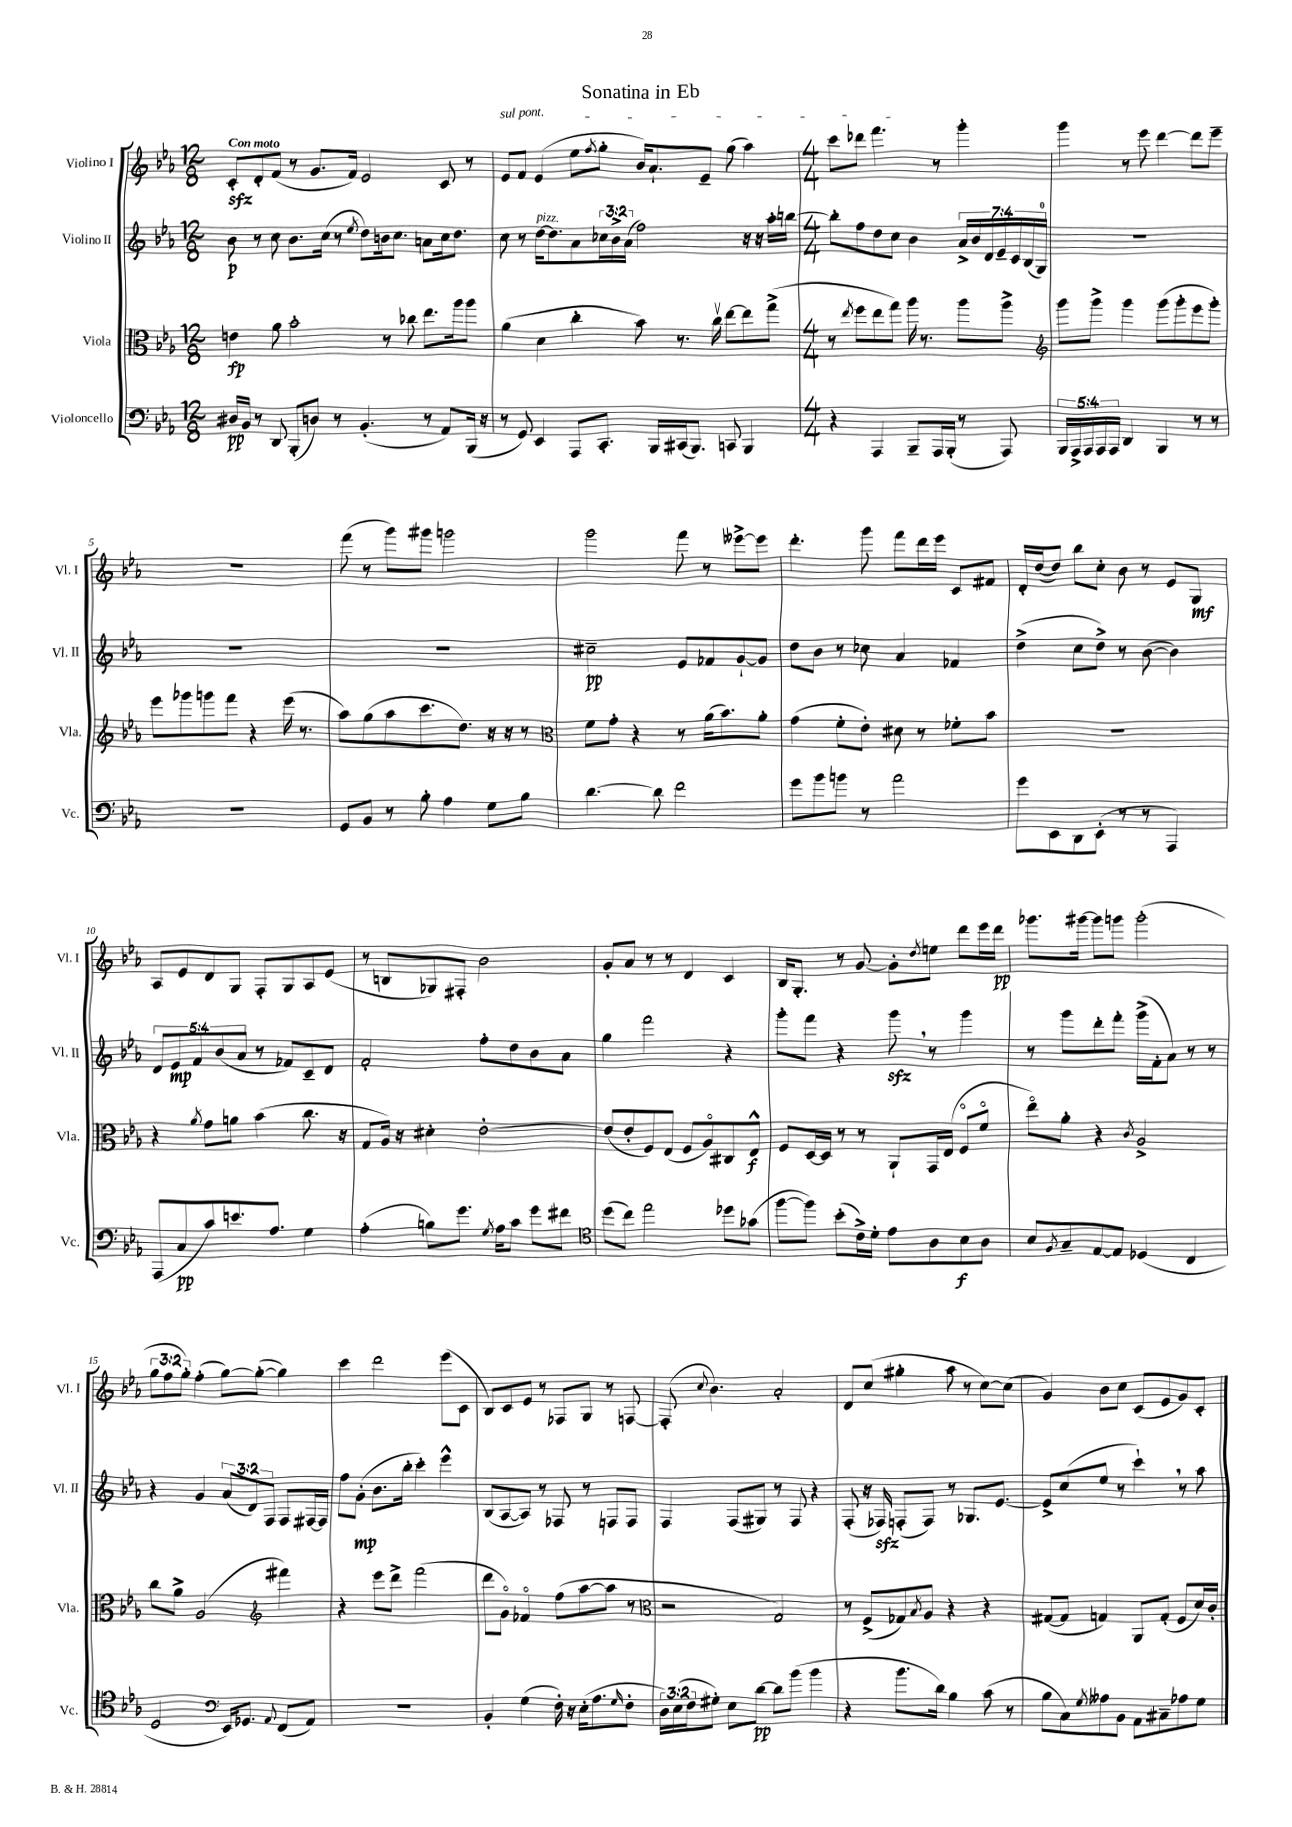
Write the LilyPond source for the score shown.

\header { title = "Sonatina in Eb" }
<<
\new StaffGroup <<
\new Staff = "s0" \with { instrumentName = "Violino I" shortInstrumentName = "Vl. I" } {
    \clef treble \key ees \major \numericTimeSignature \time 12/8 \override Staff.TupletNumber.text = #tuplet-number::calc-fraction-text \tempo "Con moto"
    c'8-.\sfz d'8-. f'8( r8 g'8. f'16) ees'2 c'8 r8 |
    \once \override TextSpanner.bound-details.left.text = \markup { \italic "sul pont." } ees'8\startTextSpan f'8 ees'4( ees''8 \acciaccatura { f''8 } g''8-. bes'16) aes'8.-! ees'8-- g''8( aes''4) |
    \numericTimeSignature \time 4/4 c'''8 des'''8 f'''4.\stopTextSpan r8 g'''4-. |
    g'''4 r8 ees'''8 d'''4~ d'''8 ees'''8-- |
    R1 |
    f'''8( r8 g'''8) gis'''8 g'''2 |
    g'''2 f'''8 r8 eeses'''8~-> eeses'''8 |
    d'''4.-. g'''8 f'''8 d'''16 ees'''16 c'8 fis'8 |
    d'16-. d''16~( d''8) bes''8 c''8-. bes'8 r8 ees'8 g8\mf |
    aes8 ees'8 d'8 g8 f8-. g8 aes8 ees'8( |
    r8 b8 ges8) fis8-. bes'2 |
    g'8-. aes'8 r8 r8 d'4 c'4 |
    bes16 g8.-. r8 g'8~ g'8-. \acciaccatura { d''8 } e''8 d'''8 ees'''16 d'''16\pp |
    ges'''8. gis'''16~ gis'''8 g'''8 g'''2-.( |
    \tuplet 3/2 { g''8 f''8 g''8-.) } f''4-.( g''8~) g''8~-.( g''4) |
    c'''4 d'''2 ees'''8( c'8 |
    bes8) c'8 ees'8 r8 fes8 g8 r8 f8~ |
    f8-.( \appoggiatura { c''8 } bes'4.) aes'2-. |
    d'8 c''8( gis''4-. aes''8 r8 c''8~) c''8( |
    g'4) bes'8 c''8 c'8( ees'8 g'8) c'8-. \bar "|." |
}
\new Staff = "s1" \with { instrumentName = "Violino II" shortInstrumentName = "Vl. II" } {
    \clef treble \key ees \major \numericTimeSignature \time 12/8 \override Staff.TupletNumber.text = #tuplet-number::calc-fraction-text
    bes'8\p r8 c''8 bes'8. c''16( r8 \acciaccatura { ees''8 } d''8) b'16 c''8. a'8 c''16 d''8. |
    c''8 r8 d''16~^\markup { \italic "pizz." } d''8. aes'8 \tuplet 3/2 { ces''16 bes'16-> aes'16( } f''2) r16 r16 aes''16-. b''16~ |
    \numericTimeSignature \time 4/4 b''8-. f''8 d''8 c''8 bes'4 \tuplet 7/4 { aes'16-> bes'16 d'16 ees'16-- c'16 bes16( g16-0) } |
    R1 |
    R1 |
    R1 |
    cis''2--\pp ees'8 fes'8 g'8~-! g'8 |
    d''8 bes'8 r8 ces''8 aes'4 fes'4 |
    d''4->( c''8 d''8->) r8 bes'8~( bes'4) |
    \tuplet 5/4 { d'8 ees'8\mp f'8 bes'8( aes'8 } r8 fes'8) c'8-- d'8 |
    f'2-. f''8-. d''8 bes'8 aes'8 |
    g''4 f'''2 r4 |
    g'''8-. f'''8 r4 g'''8\sfz \breathe r8 g'''4 |
    r8 g'''8 d'''8-. f'''8-. g'''16->( f'16-. aes'8) r8 r8 |
    r4 g'4 \tuplet 3/2 { aes'8( d'8) f8 } f8 fis16~ fis16 |
    f''8 g'8-.\mp( bes'8. bes''16-. c'''4-.) ees'''4-^ |
    bes8( aes8~ aes8) r8 fes8 r8 f8 f8 |
    f4 f8( gis8) r8 f8 r4 |
    f8-.( r16 fes16\sfz) f8-.( f8) r8 ges8. ees'8.~ |
    ees'8-> c''8( ees''8 r8 c'''4-!) \breathe r8 aes''8 \bar "|." |
}
\new Staff = "s2" \with { instrumentName = "Viola" shortInstrumentName = "Vla." } {
    \clef alto \key ees \major \numericTimeSignature \time 12/8
    e'4\fp aes'8 bes'2-. r8 ces''8 ees''8. aes''16 aes''8 |
    aes'4( d'4 c''4-. bes'8) r8. c''16\upbow ees''8~ ees''8 g''8->( |
    \numericTimeSignature \time 4/4 r8 \acciaccatura { ees''8 } f''8 ees''8 g''8) aes''16 r8. aes''8 aes''8-> |
    \clef treble g'''8 g'''8-> g'''4 g'''8( g'''8-. ees'''8 g'''8-.) |
    ees'''8 ges'''8 g'''8 f'''8 r4 ees'''16( r8. |
    aes''8) g''8( aes''8 c'''8. d''8.) r16 r16 r8 |
    \clef alto f'8 g'8-. r4 r8 aes'16( bes'8.) aes'8-. |
    g'4( f'8-. ees'8-.) dis'8 r8 fes'8-. bes'8 |
    R1 |
    r4 \acciaccatura { aes'8 } g'8 a'8 bes'4( c''8. r16 |
    g8 aes16) r16 dis'4-. ees'2~-. |
    ees'8( ees'8-. f8) ees8( f8 aes8\flageolet) cis8 ees8-^\f |
    f8 d16~ d16 r8 r8 aes,8-! g,16 ees16( f8\flageolet f'8\flageolet |
    ees''8\flageolet) aes'8-. r4 \acciaccatura { c'8 } aes2-> |
    c''8 aes'8-> aes2( \clef treble fis'''4) |
    r4 ees'''8 d'''8-> f'''2( |
    d'''8 g'8\flageolet) fes'4\flageolet f''8( aes''8~ aes''8 r8 |
    \clef alto r2 g2) |
    r8 f8->( ges8) \acciaccatura { bes8 } aes8 r4 r4 |
    gis8~( gis8 g4) aes,8 g8-.( f8 d'16) c'16-. \bar "|." |
}
\new Staff = "s3" \with { instrumentName = "Violoncello" shortInstrumentName = "Vc." } {
    \clef bass \key ees \major \numericTimeSignature \time 12/8 \override Staff.TupletNumber.text = #tuplet-number::calc-fraction-text
    dis16\pp bes,16 r8 d,8 bes,,8-.( d8) r8 bes,4.-.( r8 aes,8) bes,,16( r16 |
    r8 g,8) ees,4 aes,,8 c,8.-. bes,,16 cis,16( bes,,8.) c,8 bes,,4 |
    \numericTimeSignature \time 4/4 r4 aes,,4 bes,,8-- aes,,16 bes,,16-.( r8 aes,,8) |
    \tuplet 5/4 { bes,,16 aes,,16-> aes,,16 aes,,16 aes,,16 } d,4 bes,,4 r8 r8 |
    R1 |
    g,8 bes,8 r8 bes8-. aes4 g8 bes8 |
    d'4.~ d'8 f'2 |
    g'8 bes'8 b'8 r8 aes'2 |
    g'8 ees,8 d,8 ees,8-.( r8 r8 aes,,4) |
    aes,,8( c8\pp c'8) e'8. aes8. g4 |
    aes4-.( b8) g'8. \acciaccatura { g8 } aes16 c'8 g'8 fis'8 |
    \clef tenor d''8( c''8) ees''2 des''8 ges'8( |
    f''8~ f''8) bes'8-.( c'16->) d'16-. ees'8 aes8 bes8\f aes8 |
    bes8 \acciaccatura { f8 } g8-- ees8~ ees8 des4( c4 |
    d2 \clef bass ees,16) ges,8. \appoggiatura { aes,8 } f,8( aes,8) |
    R1 |
    bes,4-. g4( f16-.) r16 ees16-.( aes8. \grace { g16 } f8-. |
    \tuplet 3/2 { d16) ees16( f16 } gis8-.) ees8 d'8~\pp d'8 bes'8( bes'4 |
    r4 bes'8. d'16) bes4 c'8( r8 |
    bes8 c8) \acciaccatura { g8 } aeses8 bes,8 aes,8 cis8-- aes8 g8 \bar "|." |
}
>>
>>
